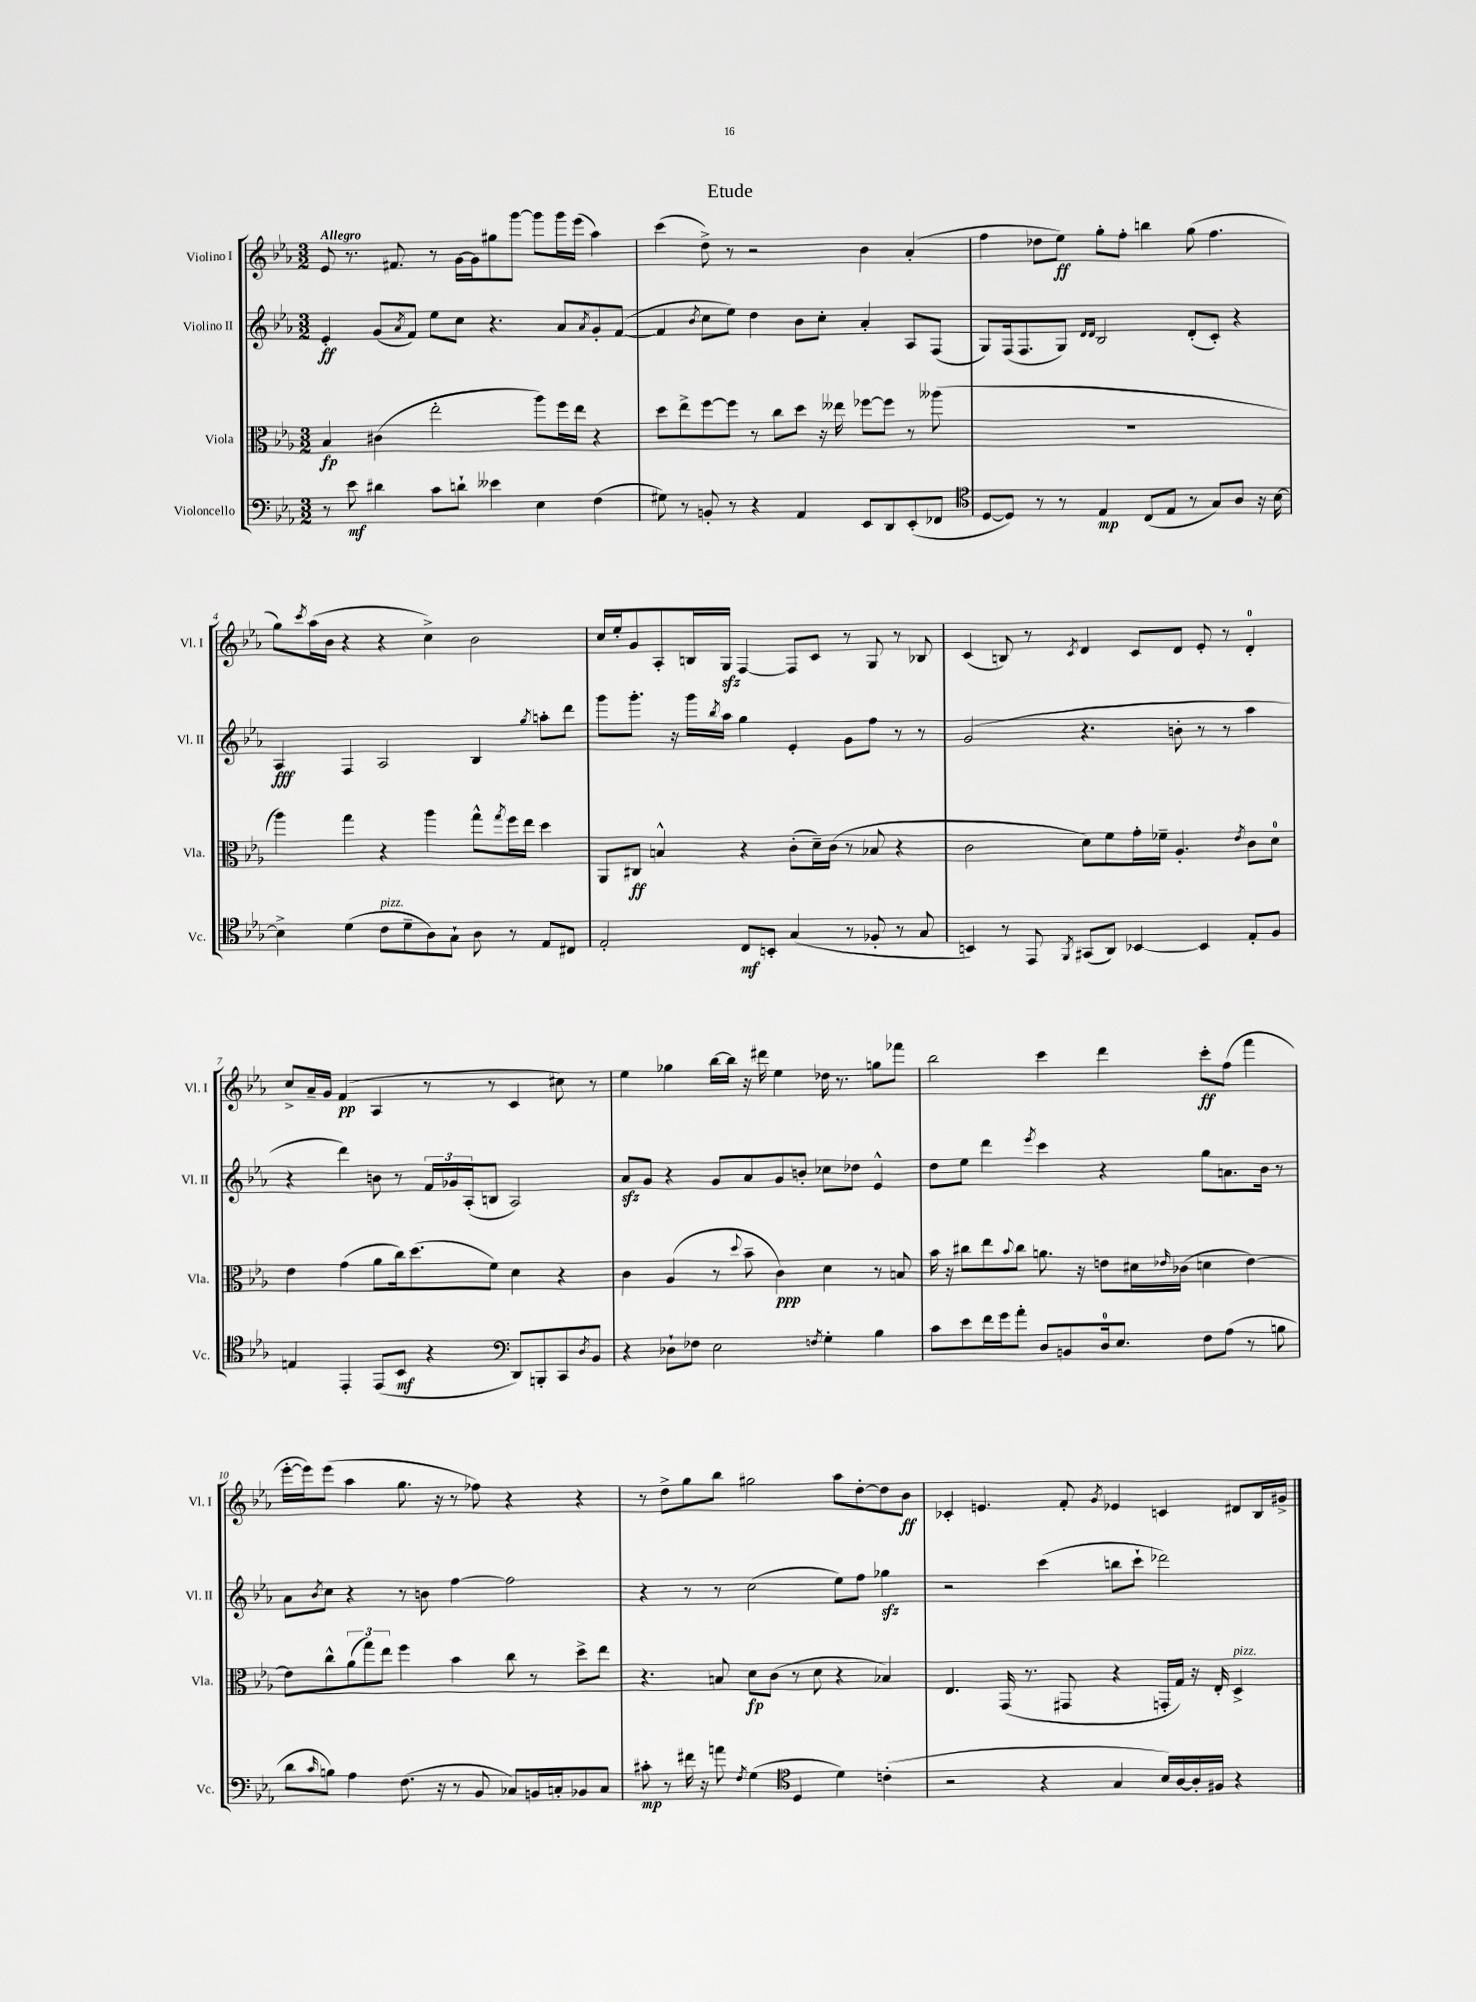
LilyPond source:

\header { title = "Etude" }
<<
\new StaffGroup <<
\new Staff = "s0" \with { instrumentName = "Violino I" shortInstrumentName = "Vl. I" } {
    \clef treble \key ees \major \numericTimeSignature \time 3/2 \tempo "Allegro"
    ees'8 r8. fis'8. r8 g'16~ g'16 gis''8 g'''8~ g'''8 g'''16 ees'''16( aes''4) |
    c'''4( d''8->) r8 r2 bes'4 aes'4-.( |
    f''4 des''8 ees''8\ff) g''8-. f''8-. b''4 g''8( f''4. |
    g''8) \acciaccatura { c'''8 } aes''16( bes'16 r4 r4 c''4->) bes'2 |
    c''16 ees''16-. g'8 aes8-. b16 g16\sfz f4~ f8 c'8 r8 g8 r8 bes8 |
    c'4( b8) r8 \acciaccatura { c'8 } d'4 c'8 d'8 ees'8-. r8 d'4-0-. |
    c''8-> aes'16-- g'16 f'4\pp( aes4 r8 r8 c'4 cis''8) r8 |
    ees''4 ges''4 bes''16~ bes''16 r16 dis'''16 ees''4 des''16 r8. g''8 fes'''8 |
    bes''2 c'''4 d'''4 c'''8-.\ff f''8( f'''4 |
    ees'''16~-. ees'''16) ees'''8( aes''4 g''8. r16 r8 fes''8) r4 r4 |
    r8 d''8-> g''8 bes''8 gis''2 aes''8 d''8~-. d''8 bes'8\ff |
    ces'4-. e'4. f'8-. \acciaccatura { g'8 } ees'4 c'4 dis'8 bes16 gis'16-> \bar "|." |
}
\new Staff = "s1" \with { instrumentName = "Violino II" shortInstrumentName = "Vl. II" } {
    \clef treble \key ees \major \numericTimeSignature \time 3/2
    ees'4-.\ff g'8( \acciaccatura { aes'8 } f'8) ees''8 c''8 r4. aes'8 \acciaccatura { aes'8 } g'8-. f'8~( |
    f'4 \acciaccatura { bes'8 } c''8 ees''8) d''4 bes'8 c''8-. aes'4-. aes8 f8( |
    g8) f16( f8. g8) \grace { d'16 d'16 } bes2 d'8-.( c'8-.) r4 |
    aes4\fff f4 aes2 bes4 \acciaccatura { g''8 } a''8-. d'''8 |
    g'''8 g'''8.-. r16 g'''16 \acciaccatura { bes''8 } aes''16 g''4 ees'4-. g'8 f''8 r8 r8 |
    g'2( r4. b'8-. r8 r8 aes''4 |
    r4 d'''4) b'8 r8 \tuplet 3/2 { f'16 ges'16 aes16-.( } b8 aes2) |
    aes'8\sfz g'8 r4 g'8 aes'8 g'8 b'8-. ces''8 des''8 ees'4-^ |
    d''8 ees''8 d'''4 \acciaccatura { ees'''8 } c'''4 r4 g''8 a'8. bes'16 r8 |
    aes'8 \acciaccatura { bes'8 } c''8 r4 r8 b'8 f''4~ f''2 |
    r4 r8 r8 c''2( ees''8) f''8 ges''4\sfz |
    r2 c'''4( b''8 c'''8-! des'''2) \bar "|." |
}
\new Staff = "s2" \with { instrumentName = "Viola" shortInstrumentName = "Vla." } {
    \clef alto \key ees \major \numericTimeSignature \time 3/2
    bes4\fp cis'4( ees''2-. aes''8) f''16 ees''16 r4 |
    d''8 ees''8-> f''8~ f''8 r8 c''8 d''8 r16 eeses''16 fes''8~ fes''8 r8 aeses''8( |
    R1. |
    aes''4) g''4 r4 aes''4 g''8-^ \acciaccatura { g''8 } f''16 ees''16 d''4 |
    aes,8 cis8\ff b4-^ r4 c'8-.( d'16--) c'16( r8 bes8 r4 |
    c'2 d'8) f'8 g'16-. fes'16-- aes4.-. \acciaccatura { ees'8 } c'8 d'8-0 |
    ees'4 g'4( aes'8 c''16) d''8.( f'8) d'4 r4 |
    c'4 aes4( r8 \appoggiatura { d''8 } bes'8-- c'4\ppp) d'4 r8 b8 |
    bes'16 r16 cis''8 ees''8 \appoggiatura { bes'8 } cis''8 a'8. r16 e'8 dis'16 \grace { ees'16 } ces'16( d'4 ees'4~) |
    ees'8 c''8-^ \tuplet 3/2 { aes'8( g''8) ees''8 } f''4 bes'4 c''8 r8 d''8-> ees''8 |
    r4. b8 d'8\fp c'8( r8 d'8 r4 bes4) |
    ees4. g,16( r8. gis,8 r4 g,16-. g16) r16 ees16-. d4->^\markup { \italic "pizz." } \bar "|." |
}
\new Staff = "s3" \with { instrumentName = "Violoncello" shortInstrumentName = "Vc." } {
    \clef bass \key ees \major \numericTimeSignature \time 3/2
    r8 ees'8\mf dis'4 c'8 d'8-! eeses'4 ees4 f4( |
    gis8) r8 b,8-. r8 r4 aes,4 ees,8 d,8 ees,8-.( fes,8 |
    \clef tenor d8~ d8) r8 r8 ees4\mp c8( ees8 r8 g8) aes8 r16 bes16~ |
    bes4-> d'4( c'8^\markup { \italic "pizz." } d'8-- aes8) g8-! aes8 r8 ees8 cis8 |
    ees2-. c8\mf b,8-. g4( r8 fes8-. r8 g8 |
    b,4) r8 ees,8 \acciaccatura { f,8 } gis,8( aes,8) bes,4~ bes,4 ees8-. f8 |
    e4 ees,4-. ees,8( bes,8\mf r4 \clef bass d,8) b,,8-. c,8 \acciaccatura { d8 } bes,8 |
    r4 des8-! fes8 ees2 \acciaccatura { f8 } g4-. bes4 |
    c'8 ees'8 f'16 g'16 aes'8-. d8 b,8 d16-0 ees8. f8 aes8( r8 b8 |
    d'8 \grace { c'16 } b8) aes4 f8.( r16 r8 bes,8 ces8) b,16 c16-. bes,8 c8 |
    cis'8-.\mp r8 fis'16 r16 a'8 \acciaccatura { f8 } g4( \clef tenor d4 d'4) c'4-.( |
    r2 r4 g4 bes16) aes16~ aes16-. fis16 r4 \bar "|." |
}
>>
>>
